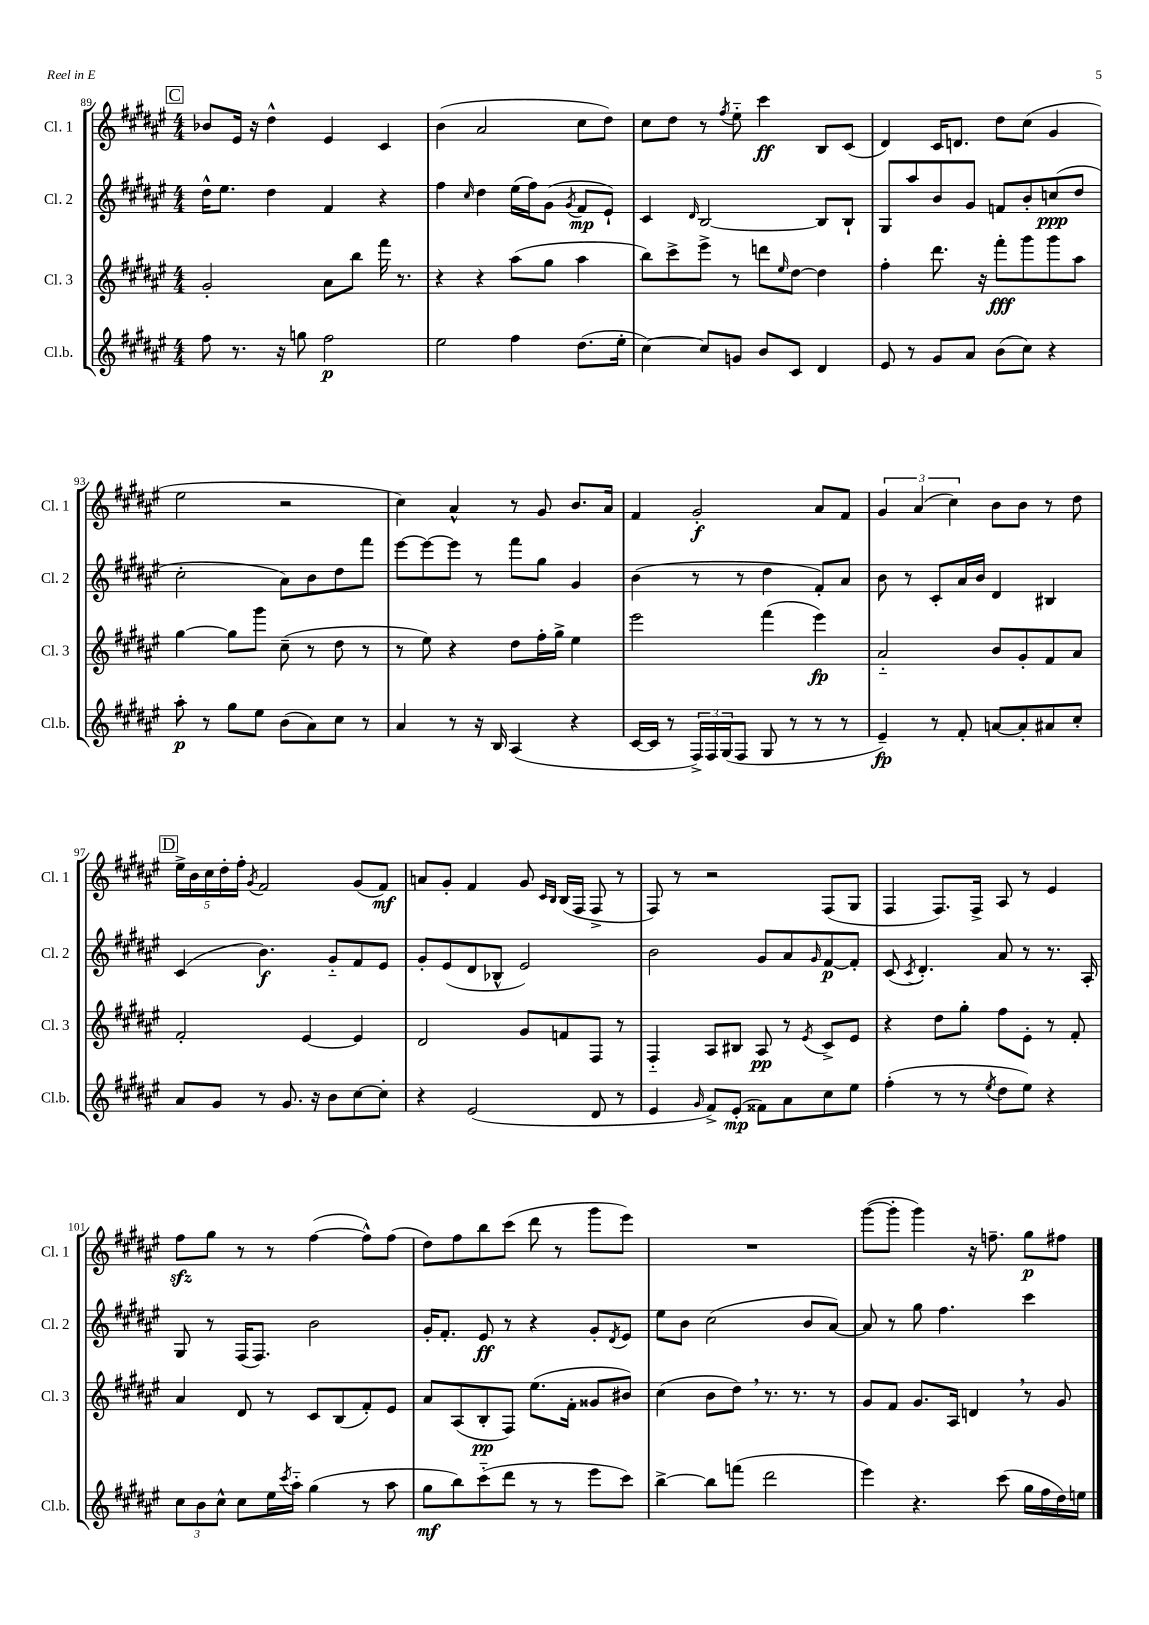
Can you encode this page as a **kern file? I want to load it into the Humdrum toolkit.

**kern	**kern	**kern	**kern
*staff4	*staff3	*staff2	*staff1
*clefG2	*clefG2	*clefG2	*clefG2
*k[f#c#g#d#a#e#]	*k[f#c#g#d#a#e#]	*k[f#c#g#d#a#e#]	*k[f#c#g#d#a#e#]
*M4/4	*M4/4	*M4/4	*M4/4
8ff#	2g#'	16dd#^^	8b-
.	.	8.ee#	.
8.r	.	.	16e#
.	.	.	16r
.	.	4dd#	4dd#^^
16r	.	.	.
8gg	.	.	.
2ff#	8a#	4f#	4e#
.	8bb	.	.
.	16fff#	4r	4c#
.	8.r	.	.
=	=	=	=
2ee#	4r	4ff#	(4b
.	.	16qqcc#	.
.	4r	4dd#	2a#
4ff#	(8aa#	(16ee#	.
.	.	16ff#)	.
.	8gg#	(8g#	.
.	.	8qg#	.
(8.dd#	4aa#	8f#	8cc#
.	.	8e#`)	8dd#)
16ee#'	.	.	.
=	=	=	=
[4cc#)	8bb)	4c#	8cc#
.	8ccc#^	.	8dd#
.	.	16qqd#	.
8cc#]	8eee#^	[2B	8r
.	.	.	8qff#
8g	8r	.	8ee#'~
8b	8ddd	.	4ccc#
.	16qqee#	.	.
8c#	[8dd#	.	.
4d#	4dd#]	8B]	8B
.	.	8B`	(8c#
=	=	=	=
8e#	4ff#'	8G#	4d#)
8r	.	8aa#	.
8g#	8.ddd#	8b	16c#
.	.	.	8.d
8a#	.	8g#	.
.	16r	.	.
(8b	8fff#'	8f	8dd#
8cc#)	8ggg#	8b'	(8cc#
4r	8ggg#	(8cc	4g#
.	8aa#	8dd#	.
=	=	=	=
8aa#'	[4gg#	2cc#'	2ee#
8r	.	.	.
8gg#	8gg#]	.	.
8ee#	8ggg#	.	.
(8b	(8cc#~	8a#)	2r
8a#)	8r	8b	.
8cc#	8dd#	8dd#	.
8r	8r	8fff#	.
=	=	=	=
4a#	8r	[8eee#	4cc#)
.	8ee#)	8eee#_	.
8r	4r	8eee#]	4a#^^
16r	.	8r	.
16B	.	.	.
(4A#	8dd#	8fff#	8r
.	16ff#'	8gg#	8g#
.	16gg#^	.	.
4r	4ee#	4g#	8.b
.	.	.	16a#
=	=	=	=
[16c#	2eee#	(4b	4f#
16c#]	.	.	.
8r	.	.	.
24F#^)	.	8r	2g#'
24F#	.	.	.
(24G#	.	.	.
8F#	.	8r	.
8G#	(4fff#	4dd#	.
8r	.	.	.
8r	4eee#)	8f#')	8a#
8r	.	8a#	8f#
=	=	=	=
4e#~)	2a#'~	8b	6g#
.	.	8r	.
.	.	.	(6a#
8r	.	8c#'	.
.	.	.	6cc#)
8f#'	.	16a#	.
.	.	16b	.
[8a	8b	4d#	8b
8a']	8g#'	.	8b
8a#	8f#	4B#	8r
8cc#'	8a#	.	8dd#
=	=	=	=
8a#	2f#'	(4c#	20ee#^
.	.	.	20b
.	.	.	20cc#
8g#	.	.	.
.	.	.	20dd#'
.	.	.	20ff#'
.	.	.	8qg#
8r	.	4.b)	2f#
8.g#	.	.	.
.	[4e#	.	.
16r	.	.	.
8b	.	8g#'~	.
[8cc#	4e#]	8f#	(8g#
8cc#']	.	8e#	8f#)
=	=	=	=
4r	2d#	8g#'	8a
.	.	(8e#	8g#'
(2e#	.	8d#	4f#
.	.	8B-^^	.
.	8g#	2e#)	8g#
.	.	.	16qqc#
.	.	.	16qqB
.	8f	.	(16B
.	.	.	16F#
8d#	8F#	.	8F#^
8r	8r	.	8r
=	=	=	=
4e#	4F#'~	2b	8F#)
.	.	.	8r
16qqg#	.	.	.
8f#^)	8A#	.	2r
(8e#'	8B#	.	.
8f##)	8A#	8g#	.
8a#	8r	8a#	.
.	8qe#	16qqg#	.
8cc#	8c#^	[8f#	(8F#
8ee#	8e#	8f#']	8G#
=	=	=	=
(4ff#'	4r	(8c#	4F#
.	.	8qc#	.
.	.	4.d#')	.
8r	8dd#	.	8.F#)
8r	8gg#'	.	.
.	.	.	16F#^
8qee#	.	.	.
8dd#	8ff#	8a#	8A#
8ee#)	8e#'	8r	8r
4r	8r	8.r	4e#
.	8f#'	.	.
.	.	16A#'	.
=	=	=	=
12cc#	4a#	8G#	8ff#
12b	.	.	.
.	.	8r	8gg#
12cc#^^	.	.	.
8cc#	8d#	(16F#	8r
.	.	8.F#)	.
16ee#	8r	.	8r
8qccc#	.	.	.
16aa#'~	.	.	.
(4gg#	8c#	2b	([4ff#
.	(8B	.	.
8r	8f#')	.	8ff#^^])
8aa#	8e#	.	(8ff#
=	=	=	=
8gg#	8a#	16g#'	8dd#)
.	.	8.f#'	.
8bb)	(8A#	.	8ff#
(8ccc#'~	8B'	8e#	8bb
8ddd#	8F#)	8r	(8ccc#
8r	(8.ee#	4r	8ddd#
8r	.	.	8r
.	16f#'	.	.
8eee#	8g##	8g#'	8ggg#
.	.	8qd#	.
8ccc#)	8b#)	8e#	8eee#)
=	=	=	=
[4bb^	(4cc#	8ee#	1r
.	.	8b	.
8bb]	8b	(2cc#	.
(8fff	8dd#)	.	.
2ddd#	8.r	.	.
.	8.r	.	.
.	.	8b	.
.	8r	[8a#)	.
=	=	=	=
4eee#)	8g#	8a#]	([8ggg#
.	8f#	8r	8ggg#']
4.r	8.g#	8gg#	4ggg#)
.	.	4.ff#	.
.	16A#	.	.
.	4d	.	16r
.	.	.	8.ff~
(8ccc#	.	.	.
16gg#	8r	4ccc#	8gg#
16ff#	.	.	.
16dd#)	8g#	.	8ff#
16ee	.	.	.
==	==	==	==
*-	*-	*-	*-
